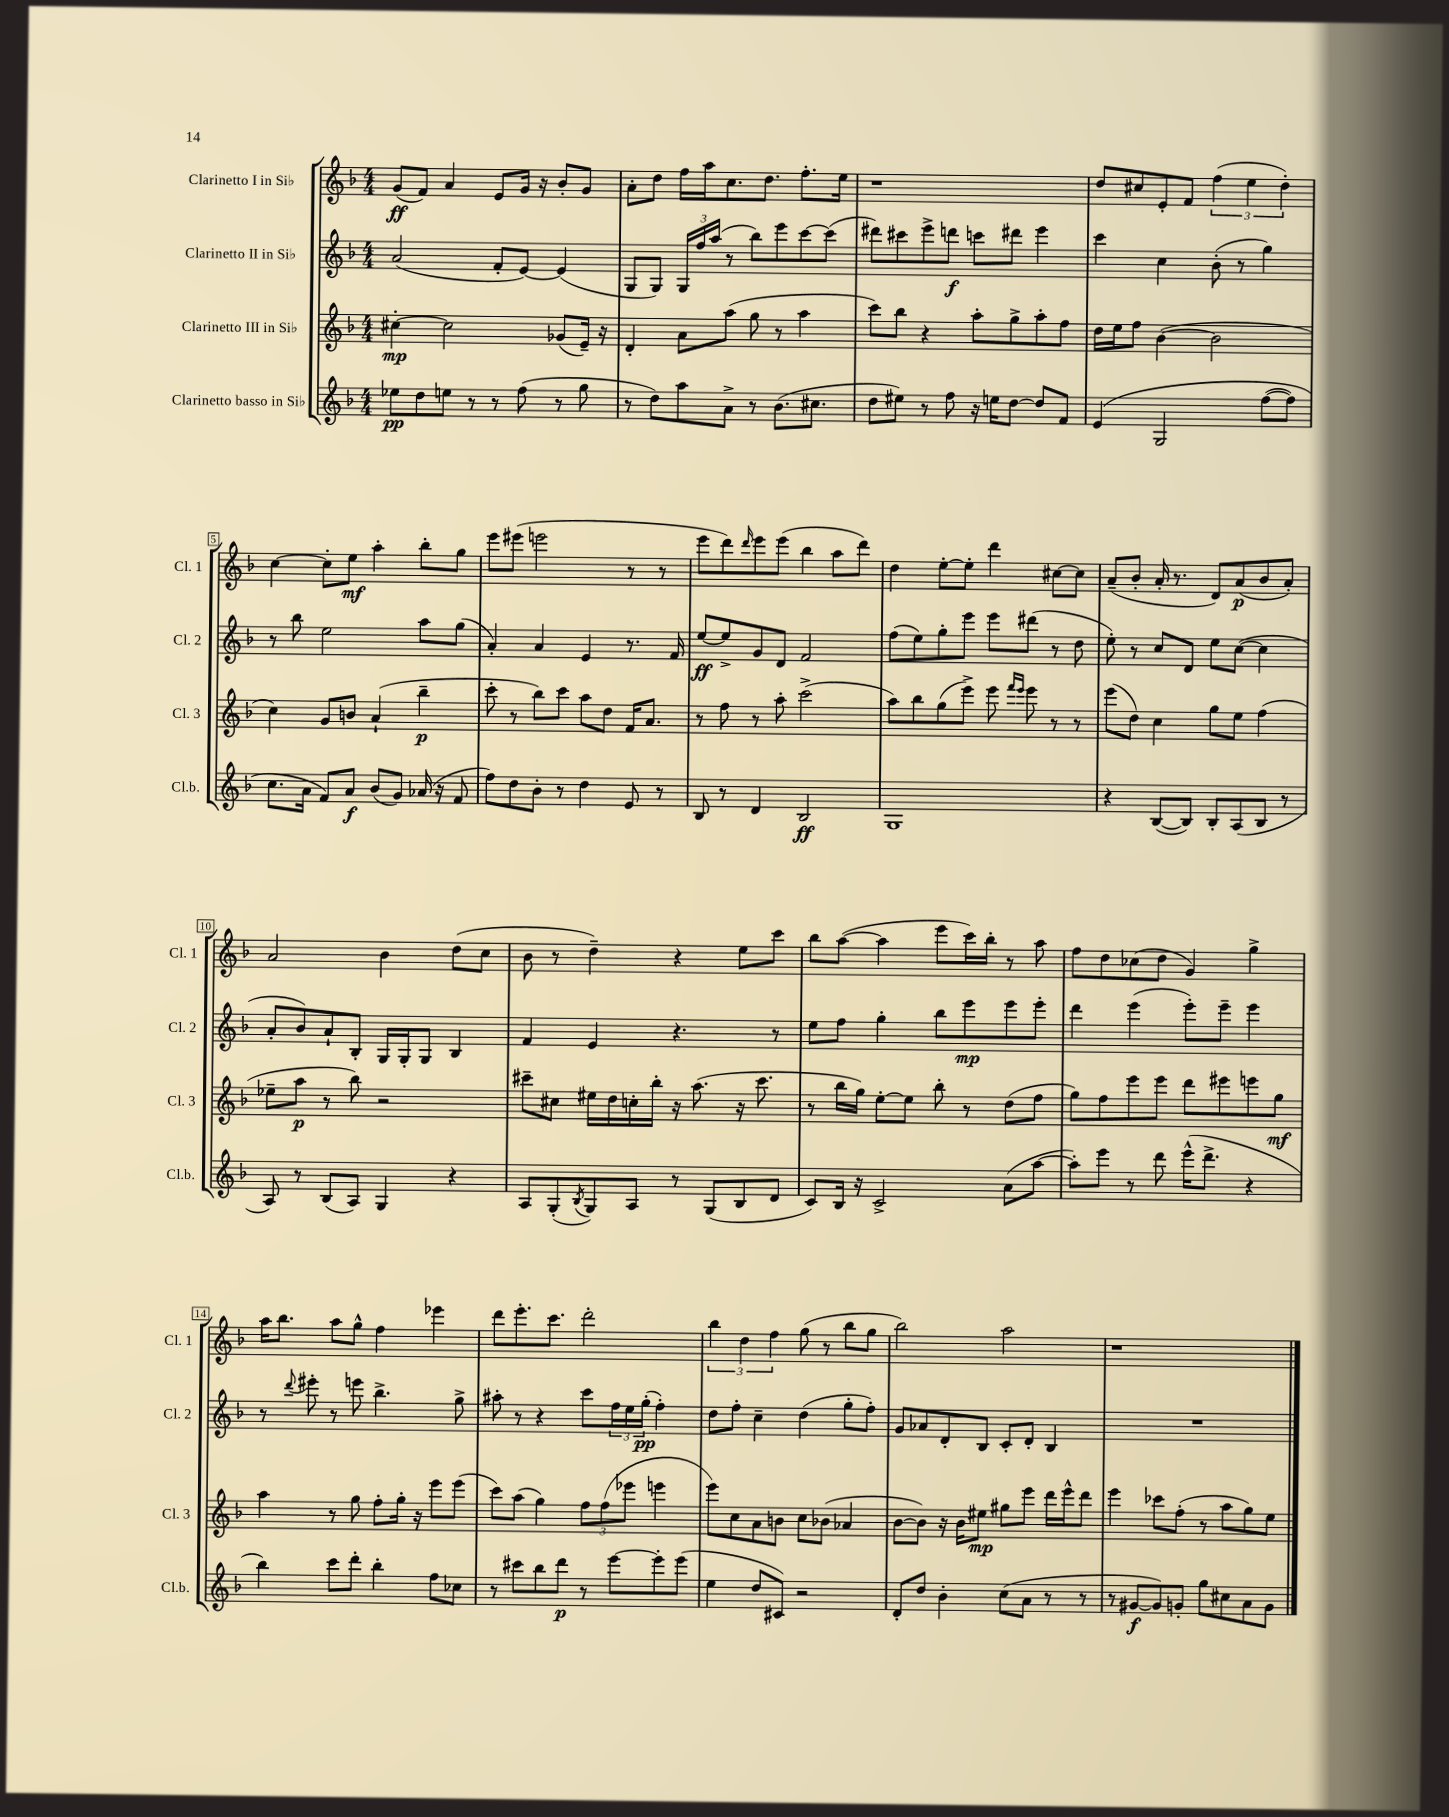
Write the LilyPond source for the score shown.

<<
\new StaffGroup <<
\new Staff = "s0" \with { instrumentName = "Clarinetto I in Sib" shortInstrumentName = "Cl. 1" } {
    \clef treble \key f \major \numericTimeSignature \time 4/4
    g'8\ff( f'8) a'4 e'8 g'16 r16 bes'8-. g'8 |
    a'8-. d''8 f''16 a''16 c''8. d''8. f''8.-. e''16 |
    r1 |
    d''8 cis''8 e'8-. f'8 \tuplet 3/2 { f''4( e''4 d''4-.) } |
    c''4~ c''8-. e''8\mf a''4-. bes''8-. g''8 |
    e'''8 eis'''8( e'''2 r8 r8 |
    e'''8 d'''8) \grace { d'''16 } e'''8 e'''8( bes''4 a''8 d'''8) |
    d''4 e''8~-. e''8-. d'''4 cis''8~ cis''8 |
    a'8--( bes'8-. a'16-. r8. d'8) a'8\p( bes'8 a'8-.) |
    a'2 bes'4 d''8( c''8 |
    bes'8 r8 d''4--) r4 e''8 c'''8 |
    bes''8 a''8~( a''4 e'''8 c'''16) bes''16-. r8 a''8 |
    f''8 d''8 ces''8( d''8 g'4) g''4-> |
    a''16 bes''8. a''8 g''8-^ f''4 ees'''4 |
    d'''8 e'''8.-. c'''8. d'''2-. |
    \tuplet 3/2 { bes''4 d''4 f''4 } g''8( r8 bes''8 g''8 |
    bes''2) a''2 |
    r1 \bar "|." |
}
\new Staff = "s1" \with { instrumentName = "Clarinetto II in Sib" shortInstrumentName = "Cl. 2" } {
    \clef treble \key f \major \numericTimeSignature \time 4/4
    a'2( f'8-. e'8~) e'4( |
    g8 g8) \tuplet 3/2 { g16 f''16 a''16( } r8 bes''8) e'''8 c'''8~ c'''8( |
    dis'''8) cis'''8 e'''8-> d'''8\f c'''8 dis'''8 e'''4 |
    c'''4 c''4 bes'8-.( r8 g''4) |
    r8 bes''8 e''2 a''8 g''8( |
    a'4-.) a'4 e'4 r8. f'16 |
    e''8~\ff e''8-> g'8 d'8 f'2 |
    f''8( e''8) g''8-. e'''8 e'''8 dis'''8( r8 d''8 |
    e''8-.) r8 c''8 d'8 e''8 c''8~( c''4 |
    a'8-. bes'8) a'8-! bes8-. g16 g16-. g8 bes4 |
    f'4 e'4 r4. r8 |
    e''8 f''8 g''4-. bes''8 e'''8\mp e'''8 e'''8-. |
    d'''4 e'''4( e'''8-.) e'''8-- e'''4 |
    r8 \appoggiatura { d'''8 } eis'''8-. r8 e'''8 bes''4.-> g''8-> |
    ais''8-. r8 r4 c'''8 \tuplet 3/2 { f''16 e''16 g''16-.\pp( } f''4-.) |
    d''8 f''8-. c''4-- d''4( g''8-. f''8-.) |
    g'8 aes'8 d'8-. bes8 c'8-. d'8-. bes4 |
    R1 \bar "|." |
}
\new Staff = "s2" \with { instrumentName = "Clarinetto III in Sib" shortInstrumentName = "Cl. 3" } {
    \clef treble \key f \major \numericTimeSignature \time 4/4
    cis''4~-.\mp cis''2 ges'8( e'16--) r16 |
    d'4-. a'8 a''8( g''8 r8 a''4 |
    c'''8) bes''8 r4 a''8-. g''8-> a''8-. f''8 |
    d''16 e''16 f''8 bes'4~( bes'2 |
    c''4) g'8 b'8 a'4-!( bes''4--\p |
    c'''8-. r8 bes''8) c'''8 a''8 d''8 f'16 a'8. |
    r8 f''8 r8 a''8-. c'''2->( |
    a''8) bes''8 g''8( e'''8->) e'''8 \grace { f'''16 e'''16 } e'''8 r8 r8 |
    e'''8( d''8) c''4 g''8 e''8 f''4( |
    ees''8-- a''8\p r8 bes''8) r2 |
    cis'''8-- cis''8 eis''16 d''16 c''16-. bes''16-. r16 a''8.( r16 cis'''8. |
    r8 bes''16 g''16) e''8~-. e''8 bes''8-. r8 d''8( f''8 |
    g''8) f''8 e'''8 e'''8 d'''8 eis'''8 e'''8 g''8\mf |
    a''4 r8 g''8 f''8-. g''16-. r16 e'''8 e'''8( |
    c'''8) a''8( g''4) \tuplet 3/2 { f''8 f''8( ees'''8 } e'''4 |
    e'''8) c''8 a'8 b'8 c''8 bes'8( aes'4 |
    bes'8~ bes'8) r16 bes'16 eis''8\mp gis''8 e'''8 d'''16 e'''16-^ d'''8 |
    e'''4 ces'''8 f''8-.( r8 a''8 g''8) e''8 \bar "|." |
}
\new Staff = "s3" \with { instrumentName = "Clarinetto basso in Sib" shortInstrumentName = "Cl.b." } {
    \clef treble \key f \major \numericTimeSignature \time 4/4
    ees''8\pp d''8 e''8 r8 r8 f''8( r8 g''8 |
    r8 d''8) a''8 a'8-> r8 bes'8.( cis''8. |
    d''8 eis''8) r8 f''8 r16 e''16 d''8~ d''8 f'8 |
    e'4\( g2 f''8~( f''8) |
    c''8. a'16 f'8\) a'8\f bes'8( g'8) aes'16( r16 f'8 |
    f''8) d''8 bes'8-. r8 d''4 e'8 r8 |
    bes8 r8 d'4 bes2\ff |
    g1 |
    r4 bes8~( bes8) bes8-. a8( bes8 r8 |
    a8) r8 bes8( a8) g4 r4 |
    a8 g8-.( \acciaccatura { bes8 } g8) a8 r8 g8( bes8 d'8 |
    c'8) bes16 r16 c'2-> a'8( a''8~ |
    a''8-.) e'''8 r8 d'''8 e'''16-^( d'''8.-> r4 |
    bes''4) c'''8 d'''8-. bes''4-. f''8 ces''8 |
    r8 cis'''8 bes''8 d'''8\p r8 e'''8~ e'''8-. e'''8( |
    e''4 d''8 cis'8) r2 |
    d'8-. d''8 bes'4-. c''8( a'8 r8 r8 |
    r8 gis'8~\f gis'8) g'8-. g''8 cis''8 a'8 g'8 \bar "|." |
}
>>
>>
\layout { \context { \Score \override BarNumber.stencil = #(make-stencil-boxer 0.1 0.3 ly:text-interface::print) } }
